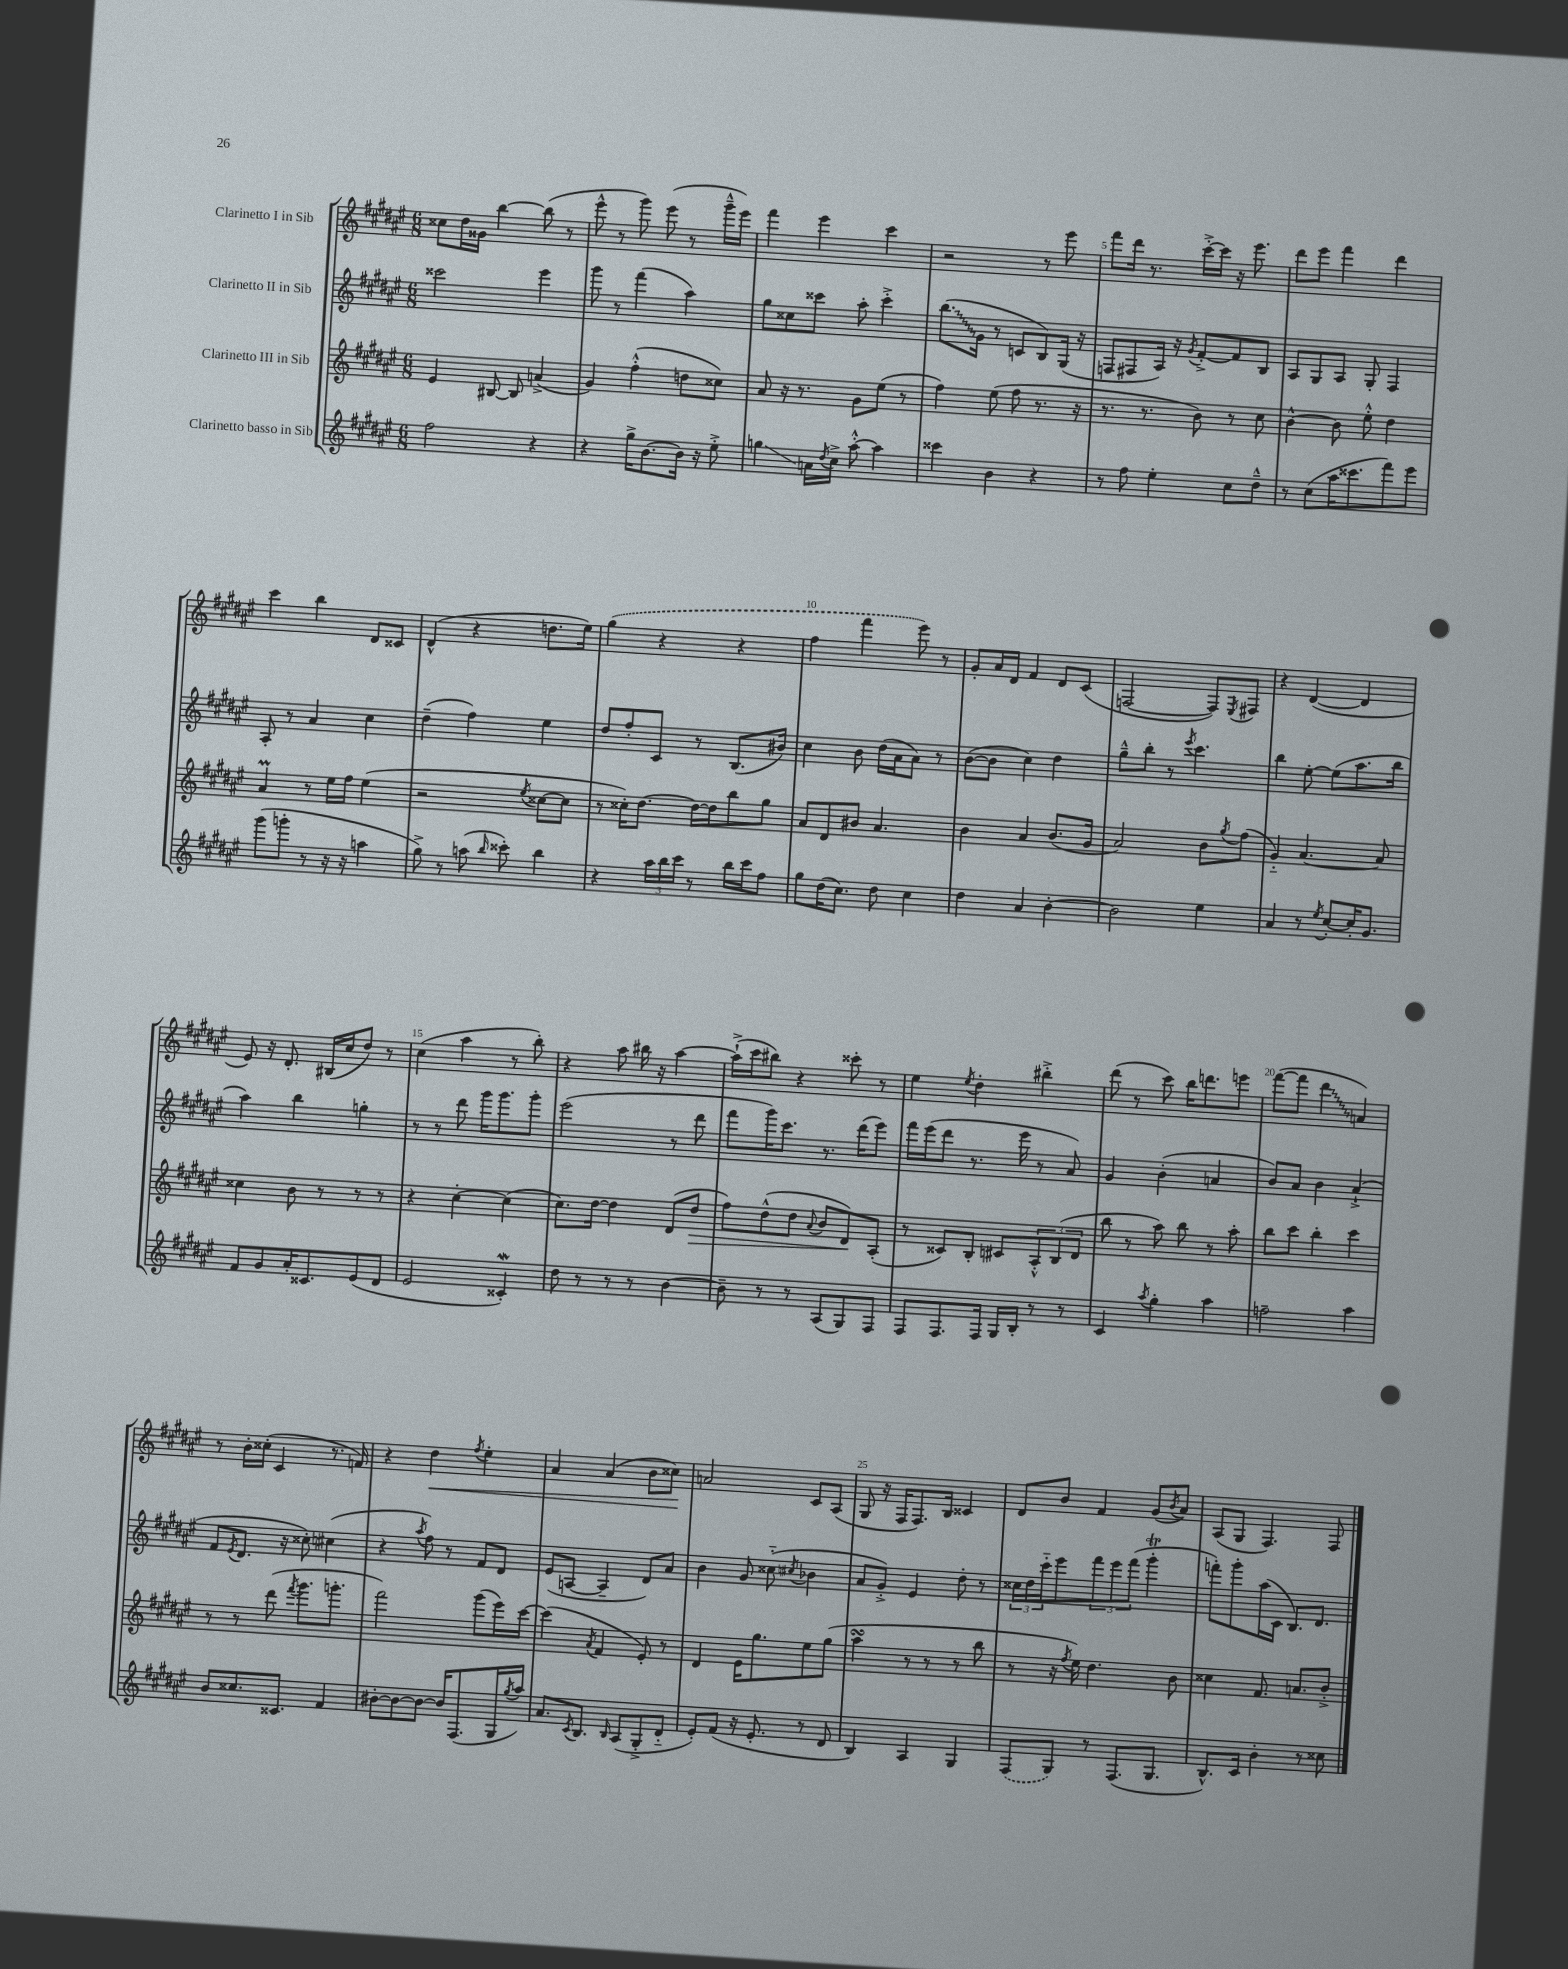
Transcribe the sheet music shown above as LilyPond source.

<<
\new StaffGroup <<
\new Staff = "s0" \with { instrumentName = "Clarinetto I in Sib" } {
    \clef treble \key fis \major \numericTimeSignature \time 6/8
    cisis''8 dis''16 gisis'16 b''4~ b''8( r8 |
    eis'''8-^ r8 gis'''8) eis'''8( r8 gis'''16---^ eis'''16) |
    fis'''4 eis'''4 cis'''4 |
    r2 r8 eis'''8 |
    fis'''8 dis'''16 r8. cis'''16~-.-> cis'''16 r16 eis'''8. |
    dis'''8 eis'''8 fis'''4 dis'''4 |
    cis'''4 b''4 dis'8 cisis'8 |
    dis'4-^( r4 d''8. eis''16) |
    \once \slurDashed gis''4( r4 r4 |
    fis''4 fis'''4 eis'''8) r8 |
    gis'8-. ais'16 dis'16 fis'4 dis'8 cis'8( |
    f2~ f8) \acciaccatura { eis8 } fis8 |
    r4 dis'4~( dis'4 |
    eis'8) r16 dis'8.-. bis16( cis''16 dis''8) r8 |
    cis''4( ais''4 r8 b''8-.) |
    r4 ais''8 bis''16 r16 ais''4~ |
    ais''16-!->( cis'''16 bis''8) r4 cisis'''8-. r8 |
    eis''4 \acciaccatura { eis''8 } dis''4-. bis''4-.-> |
    dis'''8( r8 cis'''8) b''16 d'''8. e'''8 |
    fis'''8~( fis'''8 \once \override Glissando.style = #'zigzag dis'''4\glissando a'4) |
    r8 b'16-. cisis''16-.( cis'4 r8. f'16) |
    r4 dis''4\< \acciaccatura { fis''8 } eis''4-. |
    ais'4 ais'4( b'8 cisis''8\!) |
    a'2 cis'8 ais8( |
    gis8 r16 fis16 fis8.) b16 cisis'4 |
    dis'8 b'8 fis'4 gis'8( \acciaccatura { b'8 } ais'8) |
    ais8( gis8 fis4.) fis8 \bar "|." |
}
\new Staff = "s1" \with { instrumentName = "Clarinetto II in Sib" } {
    \clef treble \key fis \major \numericTimeSignature \time 6/8
    cisis'''2 eis'''4 |
    gis'''8 r8 fis'''4( ais''4) |
    gis''8 cisis''8 cisis'''8 ais''8-. cisis'''4-.-> |
    \once \override Glissando.style = #'zigzag b''8.\glissando( gis'16 r8 c'8 b8) gis16( r16 |
    f8 fis8 ais16) r16 \acciaccatura { gis'8 } fis'8~-.-> fis'8 b8 |
    ais8 gis8 ais8 gis8-. fis4 |
    ais8-. r8 ais'4 cis''4 |
    dis''4--( fis''4) eis''4 |
    dis''8 fis''8-. cis'8 r8 b8.( bis'16) |
    cis''4 b'8 dis''16( ais'16 ais'8) r8 |
    b'8~( b'8 cis''4) dis''4 |
    gis''8---^ b''8-. r8 \acciaccatura { eis'''8 } cis'''4. |
    b''4 eis''8~-. eis''8( ais''8. b''16 |
    ais''4) b''4 g''4-. |
    r8 r8 dis'''8 gis'''16 gis'''8. gis'''8-. |
    eis'''2( r8 dis'''8 |
    fis'''8 gis'''16) cis'''8. r8. dis'''16( eis'''8) |
    fis'''16 eis'''16( dis'''8 r8. eis'''16 r8 ais'8) |
    gis'4 b'4-.( a'4 |
    b'8) ais'8 b'4 ais'4-!->( |
    fis'8 \acciaccatura { eis'8 } dis'8. r16 cisis''8-.) cis''4( |
    r4 \acciaccatura { ais''8 } fis''8) r8 fis'8 dis'8 |
    eis'8( a8~ a4-- dis'8) ais'8 |
    b'4 gis'8 cisis''8-_( \acciaccatura { cis''8 } bes'4 |
    ais'8 gis'8-.->) eis'4 dis''8-. r8 |
    \tuplet 3/2 { cisis''16 dis''16 cis'''16-_ } eis'''8 \tuplet 3/2 { fis'''8 eis'''8 fis'''8( } gis'''4-.\trill |
    f'''8-.) gis'''8-. ais''16( cis'16 b8.) dis'8. \bar "|." |
}
\new Staff = "s2" \with { instrumentName = "Clarinetto III in Sib" } {
    \clef treble \key fis \major \numericTimeSignature \time 6/8
    eis'4 bis8~ bis8 a'4->( |
    gis'4) fis''4-.-^( d''8 cisis''8) |
    ais'8 r16 r8. gis'8 eis''8( r8 |
    fis''4) eis''8( fis''8 r8. r16 |
    r8. r8. b'8) r8 cis''8 |
    b'4~-^ b'8 eis''8-.-^ dis''4 |
    ais'4\prall r8 eis''16 fis''16 eis''4( |
    r2 \acciaccatura { eis''8 } cisis''8~ cisis''8 |
    r8 cisis''16-.) dis''8.~ dis''16~ dis''16 b''8 gis''8 |
    ais'8 dis'8 bis'8 ais'4. |
    b'4 ais'4 b'8.( gis'16 |
    ais'2) b'8 \acciaccatura { gis''8 } fis''8( |
    gis'4-_) ais'4.~ ais'8 |
    cisis''4 b'8 r8 r8 r8 |
    r4 cis''4~-. cis''4( |
    cis''8.) dis''16~ dis''4 dis'8( dis''8\> |
    fis''8) dis''8-^( dis''8 \appoggiatura { ais'8 } b'8 dis'8\!) ais8-.( |
    r8 cisis'8) b8-. cis'8 \tuplet 3/2 { ais8-.-^ b8( dis'8 } |
    b''8 r8 ais''8) b''8 r8 ais''8-. |
    b''8 cis'''8 b''4-. cis'''4 |
    r8 r8 dis'''8( \acciaccatura { fis'''8 } gis'''8. g'''8.-. |
    fis'''2) gis'''8( eis'''16) cis'''16~ |
    cis'''4( \acciaccatura { ais'8 } fis'4 eis'8-.) r8 |
    dis'4 eis'16 gis''8. eis''8 gis''8( |
    ais''4\turn r8 r8 r8 b''8 |
    r8 r16 \acciaccatura { fis''8 } eis''16) dis''4. b'8 |
    cisis''4 fis'8. a'8. b'8-.-> \bar "|." |
}
\new Staff = "s3" \with { instrumentName = "Clarinetto basso in Sib" } {
    \clef treble \key fis \major \numericTimeSignature \time 6/8
    fis''2 r4 |
    r4 gis''16-> b'8.~ b'16 r16 eis''8-.-> |
    g''4\glissando a'16 \acciaccatura { dis''8 } cis''16-> ais''8~-.-^ ais''4 |
    cisis'''4 b'4 r4 |
    r8 fis''8 eis''4-. cis''8 dis''8---^ |
    r8 cis''8( ais''16 cisis'''8. fis'''8) eis'''8 |
    gis'''8( g'''8-. r8 r16 r16 a''4 |
    gis''8->) r8 a''8( \grace { b''16 } cisis'''8-.) b''4 |
    r4 \tuplet 3/2 { ais''16 b''16 cis'''16 } r8 b''16 cis'''16 fis''8 |
    gis''8 dis''16( cis''8.) dis''8 cis''4 |
    dis''4 ais'4 b'4~-. |
    b'2 eis''4 |
    ais'4 r8 \acciaccatura { eis''8 } cis''8~-. cis''16-. gis'8. |
    fis'8 gis'8 ais'16-. cisis'8. eis'8( dis'8 |
    eis'2 cisis'4-.\mordent) |
    dis''8 r8 r8 r8 b'4~ |
    b'8-- r8 r8 ais8( gis8) fis8 |
    fis8 fis8. fis16 gis16 b16-. r8 r8 |
    cis'4 \acciaccatura { ais''8 } gis''4-. ais''4 |
    f''2-- ais''4 |
    b'8 cisis''8. cisis'8. fis'4 |
    bis'8~-. bis'8~ bis'8~ bis'16 fis8.( gis16 \acciaccatura { gis''8 } ais''16) |
    ais'8. \acciaccatura { cis'8 } b8. \grace { b16 } ais8( gis8-.-> dis'8-_ |
    eis'8-.) fis'8( r16 eis'8.-. r8 dis'8 |
    b4) ais4 gis4 |
    \once \slurDashed fis8( gis8) r8 fis8.( gis8. |
    b8.-^) cis'16 b'4-. r8 cisis''8 \bar "|." |
}
>>
>>
\layout { \context { \Score \override BarNumber.break-visibility = ##(#f #t #t) barNumberVisibility = #(every-nth-bar-number-visible 5) } }
